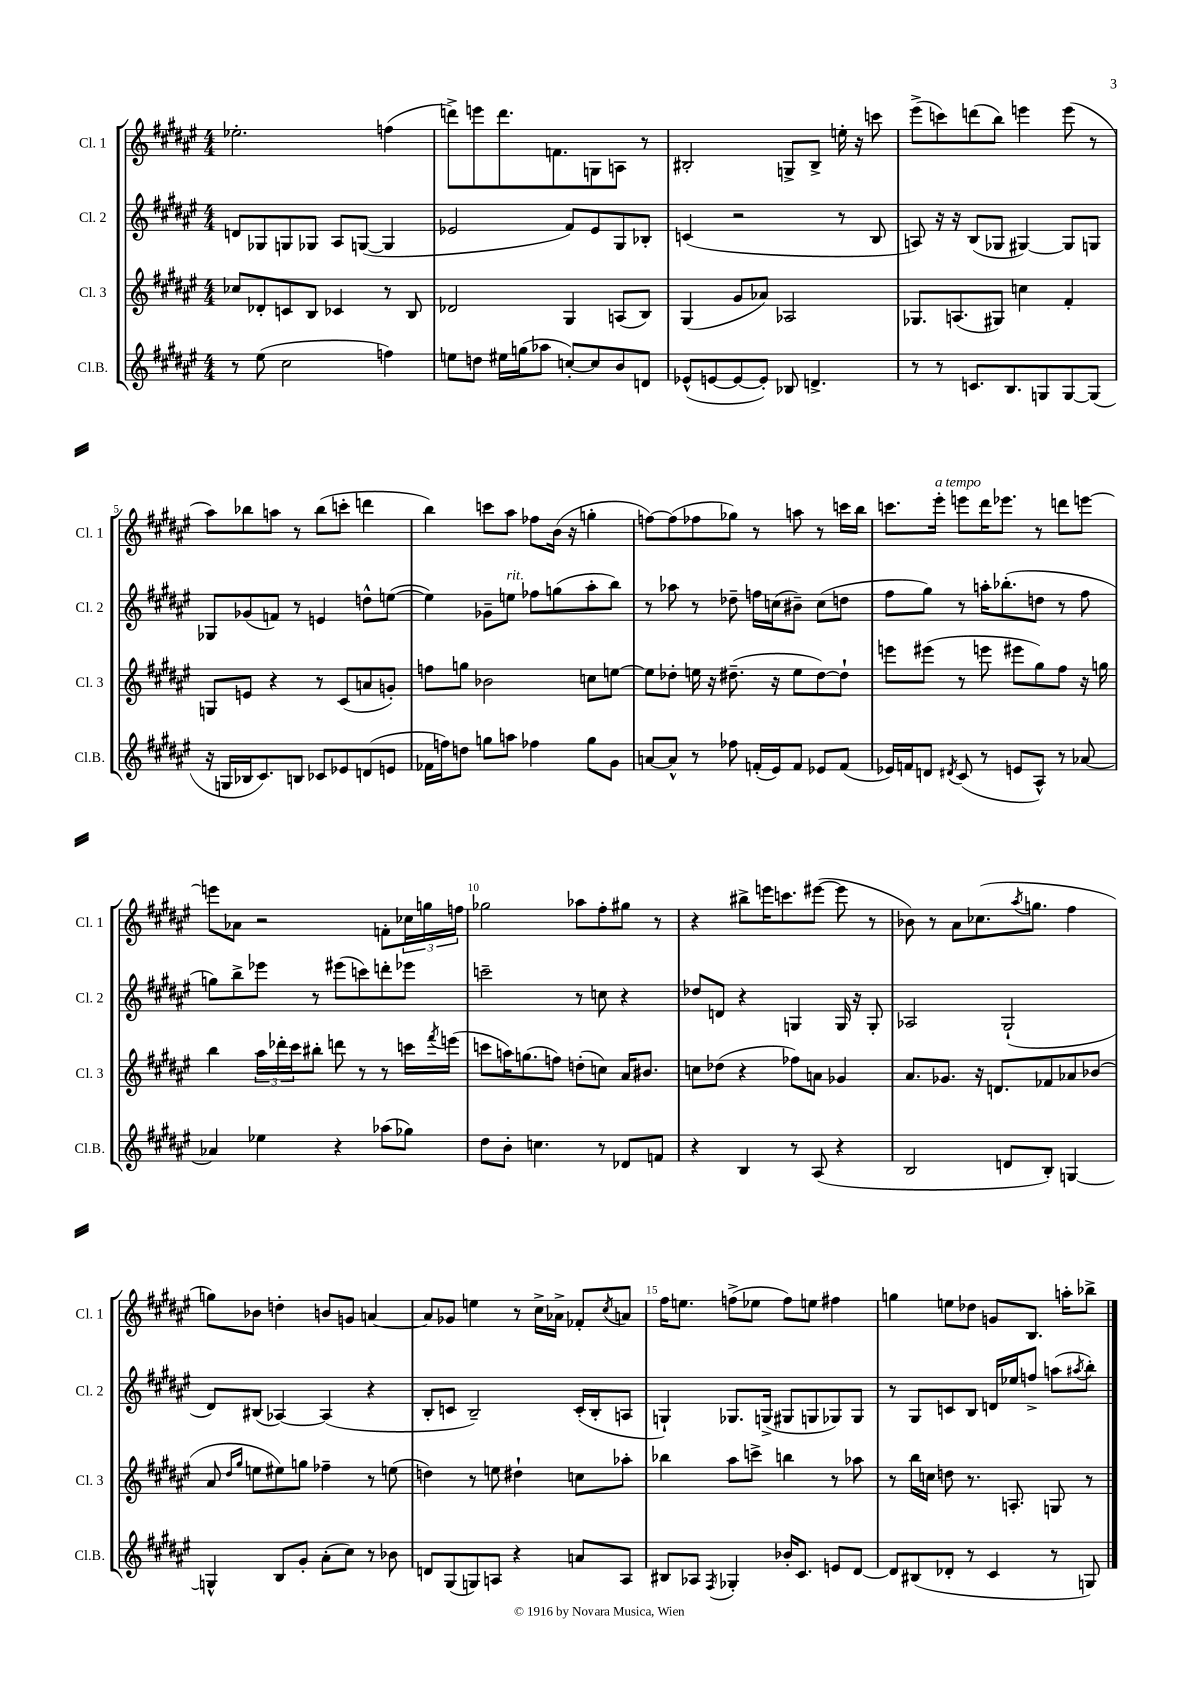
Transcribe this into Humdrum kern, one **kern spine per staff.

**kern	**kern	**kern	**kern
*part4	*part3	*part2	*part1
*staff4	*staff3	*staff2	*staff1
*I"Cl.B.	*I"Cl. 3	*I"Cl. 2	*I"Cl. 1
*I'Cl.B.	*I'Cl. 3	*I'Cl. 2	*I'Cl. 1
*clefG2	*clefG2	*clefG2	*clefG2
*k[f#c#g#d#a#e#]	*k[f#c#g#d#a#e#]	*k[f#c#g#d#a#e#]	*k[f#c#g#d#a#e#]
*M4/4	*M4/4	*M4/4	*M4/4
=1	=1	=1	=1
8r	8cc-X/L	8dn/L	2.ee-X'\
(8ee#\	8d-X'/	8G-X/	.
2cc#\	8cn/	8Gn/	.
.	8B/J	8G-X/J	.
.	4c-X/	8A#/L	.
.	.	([8Gn/J	.
4ffn\)	8r	4G/]	(4ffn\
.	8B/	.	.
=2	=2	=2	=2
8een\L	2d-X/	2e-X/	8dddn^\L)
8ddn\J	.	.	8eeen\
16ee#X\LL	.	.	8.ddd\
(16ggn\J	.	.	.
8aa-X\J	.	.	.
.	.	.	8.fn\
[8ccn'/L)	4G#/	8f#/L)	.
8cc/]	.	8e-/	8Gn\
8b/	(8An/L	8G#/	8An\J
8dn/J	8B/J)	8B-X'/J	8r
=3	=3	=3	=3
(8e-X^^/L	(4G#/	(4cn/	2B#X'/
[8en/	.	.	.
8e/_	8g#/L	2r	.
8e'/J])	8a-X/J)	.	.
8B-X/	2A-X/	.	8Gn^/L
4.dn^/	.	.	8B#^/J
.	.	8r	16een'\
.	.	.	16r
.	.	8B/	8cccn\
=4	=4	=4	=4
8r	8.G-X/L	8An/)	(8eee#^\L
8r	.	16r	8cccn\)
.	(8.An/	16r	.
8.cn/L	.	(8B/L	(8dddn\
.	8G#X/J)	8G-X/J	8bb\J)
8.B/	.	.	.
.	4ccn\	[4G#X/)	4eeen\
8Gn/	.	.	.
[8G/	4f#'/	8G#/L]	(8eee\
(8G/J]	.	8Gn/J	8r
!!LO:LB:g=z
=5	=5	=5	=5
16r	8Gn/L	8G-X/L	8aa#\L)
16Gn/LL	.	.	.
16B-X/J	8en/J	(8g-X/	8bb-X\
8.c#/)	.	.	.
.	4r	8fn/J)	8aan\J
8Bn/J	.	8r	8r
8c-X/L	8r	4en/	(8bb-\L
8e-X/	(8c#/L	.	8cccn'\J
(8dn/	8an/	8ddn^^\L	4dddn\
8en/J	8gn'/J)	([8een\J	.
=6	=6	=6	=6
16f-X\LL	8ffn\L	4ee\])	4bb\)
16ffn\J)	.	.	.
8ddn\J	8ggn\J	.	.
8ggn\L	2b-X\	8g-X~\L	8cccn\L
!	!	!LO:TX:a:i:t=rit.	!
8aan\J	.	8een\J	8aa#\J
4ff-X\	.	8ff-X\L	8ff-X\L
.	.	(8ggn\	(16b\Jk
.	.	.	16r
8gg\L	8ccn\L	8aa#'\	4ggn'\
8g#\J	[8een\J	8bb\J)	.
=7	=7	=7	=7
[8an/L	8ee\L]	8r	[8ffn\L)
8a^^/J]	8dd-X'\J	8aa-X\	(8ff\]
8r	16een\	8r	8ff-X\
.	16r	.	.
8ff-X\	(8.dd#X~\	8dd-X~\	8gg-X\J)
(16fn'/LL	.	16ffn\LL	8r
16e#/J)	16r	(16ccn\J	.
8f/J	8ee\L	8b#X~\J)	8aan\
8e-X/L	[8dd#\)	(8cc\L	8r
(8f/J	8dd#`\J]	8ddn\J	16cccn\LL
.	.	.	16bb\JJ
=8	=8	=8	=8
16e-X/LL)	8eeen\L	8ff#\L	8.cccn\L
16fn/J	.	.	.
8dn/J	(8eee#X\J	8gg#\J)	.
!	!	!	!LO:TX:a:i:t=a tempo
.	.	.	16eee#'\Jk
8qd#X/	.	.	.
(8c#/	8r	8r	8eeen\L
8r	8eeen\	16aan'\KL	16ddd#\K
.	.	(8.bb-X'\	8.eee-X\J
8en/L	8eee#X\L	.	.
8A#^^/J)	8gg#\)	8ddn\J	8r
8r	8ff#\J	8r	8dddn\L
[8a-X/	16r	8ff#\	[8eeen\J
.	16ggn\	.	.
!!LO:LB:g=z
=9	=9	=9	=9
4a-X/]	4bb\	8ggn\L)	8eeen\L]
.	.	8bb^\	8a-X\J
4ee-X\	24aa#\LL	8eee-X\J	2r
.	24ddd-X'\	.	.
.	24ccc#\J	.	.
.	8bb#X'\J	8r	.
4r	8dddn\	(8eee#X\L	.
.	8r	8cccn\)	.
(8aa-X\L	8r	8dddn'\	8fn'\L
8gg-X\J)	16cccn\LL	8eee-X\J	24cc-X\L
.	.	.	24ggn\
.	8qfff#/	.	.
.	(16eeen\JJ	.	.
.	.	.	24ffn\JJ
=10	=10	=10	=10
8dd#\L	8cccn\L	2cccn~\	2gg-X\
8b'\J	16aan\K)	.	.
.	(8.ggn\	.	.
4.ccn\	.	.	.
.	8ffn\J)	.	.
.	(8ddn'\L	8r	8aa-X\L
8r	8ccn\J)	8ccn\	8ff#'\
8d-X/L	16a#/KL	4r	8gg#X\J
.	8.b#X/J	.	.
8fn/J	.	.	8r
=11	=11	=11	=11
4r	8ccn\L	8dd-X/L	4r
.	(8dd-X\J	8dn/J	.
4B/	4r	4r	8bb#X^\L
.	.	.	16eeen\K
.	.	.	8.cccn\
8r	8ff-X\L)	4Gn/	.
(8A#/	8an\J	.	([8eee#X\J
4r	4g-X/	16G/	8eee#\]
.	.	16r	.
.	.	8G'/	8r
=12	=12	=12	=12
2B/	8.a#/L	2A-X/	8b-X\)
.	.	.	8r
.	8.g-X/J	.	.
.	.	.	8a#\L
.	16r	.	(8.cc-X\
.	8.dn/L	.	.
8dn/L	.	(2G#`/	.
.	.	.	8qaa#/
.	.	.	8.ggn\J
8B'/J)	8f-X/	.	.
[4Gn/	8a-X/	.	4ff#\
.	(8b-X/J	.	.
!!LO:LB:g=z
=13	=13	=13	=13
4Gn^^/]	8a#/	8d#/L)	8ggn\L)
.	16qqdd#/LL	.	.
.	16qqgg#/JJ	.	.
.	8een\L	(8B#X/J	8b-X\J
8B/L	8ee#X\)	[4A-X/)	4ddn'\
8g#'/J	8ggn\J	.	.
(8a#'\L	4ff-X~\	(4A-/]	8bn/L
8cc#\J)	.	.	8gn/J
8r	8r	4r	[4an/
8b-X\	(8een\	.	.
=14	=14	=14	=14
8dn/L	4ddn\)	8B'/L	8a/L]
(8G#/	.	8cn/J	8g-X/J
8Gn/)	8r	2B~/)	4een\
8An/J	8een\	.	.
4r	4dd#X`\	.	8r
.	.	.	16cc#^\LL
.	.	.	16a-X^\JJ
8an/L	8ccn\L	(16c'/LL	8f-X'/L
.	.	16B'/J	.
.	.	.	8qcc#/
8A/J	8aa-X'\J	8An/J	8an/J
=15	=15	=15	=15
8B#X/L	4bb-X\	4Gn`/)	16ff#\KL
.	.	.	8.een\J
8A-X/J	.	.	.
8qF#/	.	.	.
4G-X'/	8aa#\L	8.G-X/L	(8ffn^\L
.	8cccn^\J	.	8ee-X\J
.	.	(16Gn^/Jk	.
16b-X'/KL	4bbn\	8G#X/L	8ff\L)
8.c#/J	.	.	.
.	.	8Gn/	8een\J
8en/L	8r	8G-X/)	4ff#X\
[8d#/J	8aa-X\	8G-/J	.
=16	=16	=16	=16
8d#/L]	8r	8r	4ggn\
(8B#X/	16bb\LL	8G#/L	.
.	16ccn\JJ	.	.
8d-X'/J	8ddn\	8cn/	8een\L
8r	8.r	8B/J	8dd-X\J
4c#/	.	16dn/LL	8gn/L
.	8.An'/	16ee-X/J	.
.	.	8ffn^/J	8.B/J
8r	8Gn/	(8aan\L	.
.	.	.	16aan'\KL
.	.	8qaa#X/	.
8Gn/)	8r	8bb'\J)	8bb-X^\J
==	==	==	==
*-	*-	*-	*-
